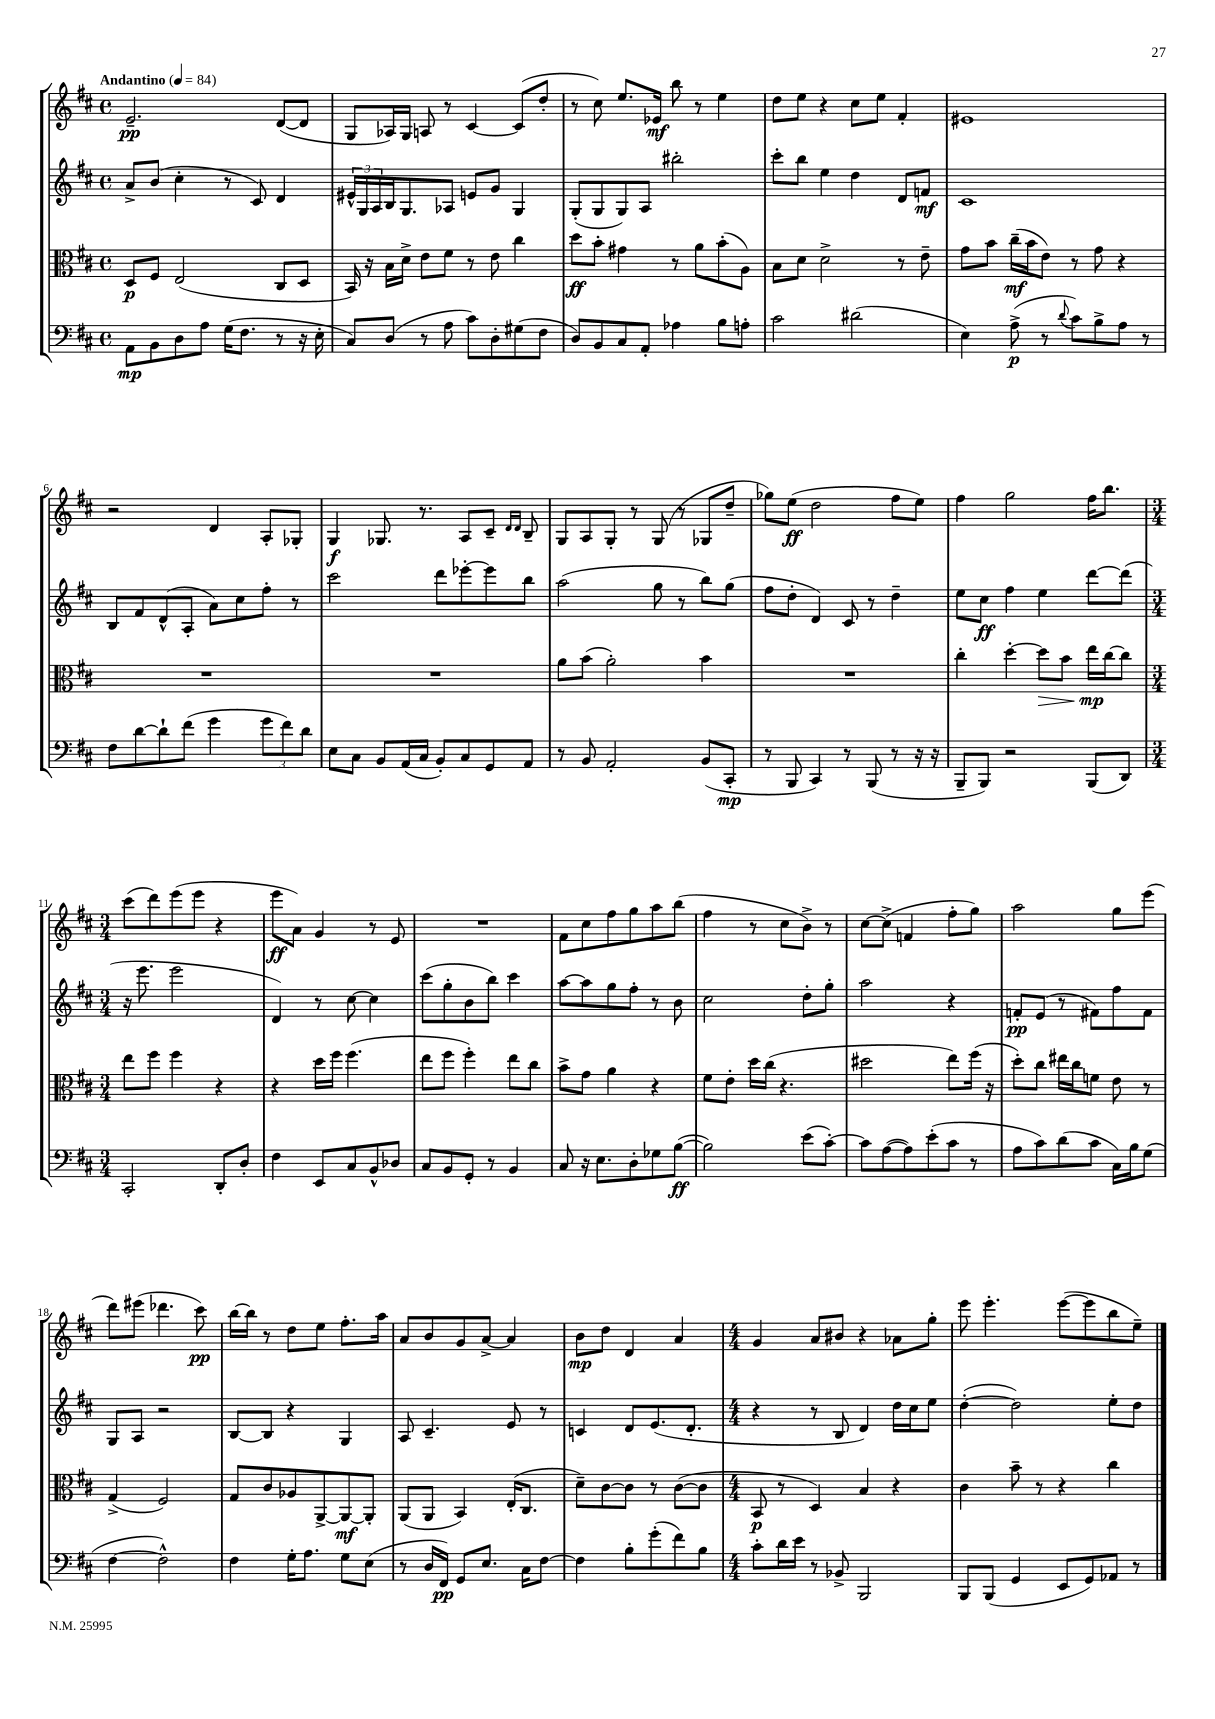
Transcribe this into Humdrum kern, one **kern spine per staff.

**kern	**dynam	**kern	**dynam	**kern	**dynam	**kern	**dynam
*part4	*part4	*part3	*part3	*part2	*part2	*part1	*part1
*staff4	*staff4	*staff3	*staff3	*staff2	*staff2	*staff1	*staff1
*clefF4	*	*clefC3	*	*clefG2	*	*clefG2	*
*k[f#c#]	*	*k[f#c#]	*	*k[f#c#]	*	*k[f#c#]	*
*M4/4	*	*M4/4	*	*M4/4	*	*M4/4	*
*met(c)	*	*met(c)	*	*met(c)	*	*met(c)	*
*MM84	*	*MM84	*	*MM84	*	*MM84	*
=1	=1	=1	=1	=1	=1	=1	=1
!	!	!	!	!	!	!LO:TX:a:B:t=Andantino	!
8AA\L	mp	8D/L	p	8a^/L	.	2.e~/	pp
8BB\	.	8F#/J	.	(8b/J	.	.	.
8D\	.	(2E/	.	4cc#'\	.	.	.
8A\J	.	.	.	.	.	.	.
(16G\KL	.	.	.	8r	.	.	.
8.F#\J	.	.	.	.	.	.	.
.	.	.	.	8c#/)	.	.	.
8r	.	8C#/L	.	4d/	.	([8d/L	.
16r	.	8D/J	.	.	.	8d/J]	.
16E'\	.	.	.	.	.	.	.
=2	=2	=2	=2	=2	=2	=2	=2
8C#/L)	.	16BB/)	.	24e#X^^/LL	.	8G/L	.
.	.	.	.	24G/	.	.	.
.	.	16r	.	.	.	.	.
.	.	.	.	24A/	.	.	.
(8D/J	.	16B\LL	.	16B/J	.	16A-X/L)	.
.	.	16d^\JJ	.	8.G/	.	16G/JJ	.
8r	.	8e\L	.	.	.	8An/	.
8A\	.	8f#\J	.	8A-X/J	.	8r	.
8c#\L)	.	8r	.	8en/L	.	[4c#/	.
8D'\	.	8e\	.	8g/J	.	.	.
(8G#X\	.	4cc#\	.	4G/	.	(8c#/L]	.
8F#\J	.	.	.	.	.	8dd'/J	.
=3	=3	=3	=3	=3	=3	=3	=3
8D/L)	.	8dd\L	ff	(8G'/L	.	8r	.
8BB/	.	8b'\J	.	8G/	.	8cc#\)	.
8C#/	.	4g#X\	.	8G/)	.	8.ee/L	.
8AA'/J	.	.	.	8A/J	.	.	.
.	.	.	.	.	.	16e-X/Jk	mf
4A-X\	.	8r	.	2bb#X'\	.	8bb\	.
.	.	8a\L	.	.	.	8r	.
8B\L	.	(8b'\	.	.	.	4ee\	.
8An'\J	.	8A\J)	.	.	.	.	.
=4	=4	=4	=4	=4	=4	=4	=4
2c#\	.	8B\L	.	8ccc#'\L	.	8dd\L	.
.	.	8d\J	.	8bb\J	.	8ee\J	.
.	.	2d^\	.	4ee\	.	4r	.
(2d#X\	.	.	.	4dd\	.	8cc#\L	.
.	.	.	.	.	.	8ee\J	.
.	.	8r	.	8d/L	.	4f#'/	.
.	.	8e~\	.	8fn/J	mf	.	.
=5	=5	=5	=5	=5	=5	=5	=5
4E\)	.	8g\L	.	1c#	.	1e#X	.
.	.	8b\J	.	.	.	.	.
(8A^\	p	(16cc#~\LL	mf	.	.	.	.
.	.	16b\J	.	.	.	.	.
8r	.	8e\J)	.	.	.	.	.
8qqd/	.	.	.	.	.	.	.
8c#\L)	.	8r	.	.	.	.	.
8B^\	.	8g\	.	.	.	.	.
8A\J	.	4r	.	.	.	.	.
8r	.	.	.	.	.	.	.
!!LO:LB:g=z
=6	=6	=6	=6	=6	=6	=6	=6
8F#\L	.	1r	.	8B/L	.	2r	.
[8d\	.	.	.	8f#/	.	.	.
8d`\]	.	.	.	(8d^^/	.	.	.
(8f#\J	.	.	.	8A'/J	.	.	.
4g\	.	.	.	8a\L)	.	4d/	.
.	.	.	.	8cc#\	.	.	.
12g\L	.	.	.	8ff#'\J	.	8A'/L	.
12f#\)	.	.	.	.	.	.	.
.	.	.	.	8r	.	8G-X'/J	.
12d\J	.	.	.	.	.	.	.
=7	=7	=7	=7	=7	=7	=7	=7
8E\L	.	1r	.	2ccc#\	.	4G/	f
8C#\J	.	.	.	.	.	.	.
8BB/L	.	.	.	.	.	8.G-X/	.
(16AA/L	.	.	.	.	.	.	.
16C#/JJ	.	.	.	.	.	8.r	.
8BB'/L)	.	.	.	8ddd\L	.	.	.
8C#/	.	.	.	[8eee-X'\	.	8A/L	.
8GG/	.	.	.	8eee-\]	.	8c#~/J	.
.	.	.	.	.	.	16qqd/LL	.
.	.	.	.	.	.	16qqd/JJ	.
8AA/J	.	.	.	8bb\J	.	8B~/	.
=8	=8	=8	=8	=8	=8	=8	=8
8r	.	8a\L	.	(2aa\	.	8G/L	.
8BB/	.	(8b\J	.	.	.	8A/	.
2AA'/	.	2a'\)	.	.	.	8G'/J	.
.	.	.	.	.	.	8r	.
.	.	.	.	8gg\	.	(8G/	.
.	.	.	.	8r	.	8r	.
(8BB/L	.	4b\	.	8bb\L)	.	8G-X/L	.
8CC#'/J	mp	.	.	(8gg\J	.	8dd~/J	.
=9	=9	=9	=9	=9	=9	=9	=9
8r	.	1r	.	8ff#\L	.	8gg-X\L)	.
8BBB/	.	.	.	8dd'\J	.	(8ee\J	ff
4CC#/)	.	.	.	4d/)	.	2dd\	.
8r	.	.	.	8c#/	.	.	.
(8BBB/	.	.	.	8r	.	.	.
8r	.	.	.	4dd~\	.	8ff#\L	.
16r	.	.	.	.	.	8ee\J)	.
16r	.	.	.	.	.	.	.
=10	=10	=10	=10	=10	=10	=10	=10
8BBB~/L	.	4cc#'\	.	8ee\L	.	4ff#\	.
8BBB/J)	.	.	.	8cc#\J	ff	.	.
2r	.	[4dd'\	.	4ff#\	.	2gg\	.
!	!	!	!LO:HP:b	!	!	!	!
.	.	8dd\L]	>	4ee\	.	.	.
.	.	8b\J	.	.	.	.	.
(8BBB/L	.	16ee\LL	mp	[8ddd\L	.	16ff#\KL	.
.	.	[16cc#\J	]	.	.	8.bb\J	.
8DD/J)	.	8cc#\J]	.	(8ddd\J]	.	.	.
!!LO:LB:g=z
=11	=11	=11	=11	=11	=11	=11	=11
*M3/4	*	*M3/4	*	*M3/4	*	*M3/4	*
2CC#'/	.	8ee\L	.	16r	.	(8ccc#\L	.
.	.	.	.	8.eee\	.	.	.
.	.	8ff#\J	.	.	.	8ddd\)	.
.	.	4ff#\	.	2eee\	.	(8eee\	.
.	.	.	.	.	.	8eee\J	.
8DD'/L	.	4r	.	.	.	4r	.
8D'/J	.	.	.	.	.	.	.
=12	=12	=12	=12	=12	=12	=12	=12
4F#\	.	4r	.	4d/)	.	8eee\L	ff
.	.	.	.	.	.	8a\J)	.
8EE/L	.	16dd\LL	.	8r	.	4g/	.
.	.	16ff#\JJ	.	.	.	.	.
8C#/	.	(4.ff#\	.	[8cc#\	.	.	.
8BB^^/	.	.	.	4cc#\]	.	8r	.
8D-X/J	.	.	.	.	.	8e/	.
=13	=13	=13	=13	=13	=13	=13	=13
8C#/L	.	8ee\L	.	(8ccc#\L	.	2.r	.
8BB/	.	8ff#\J	.	8gg'\	.	.	.
8GG'/J	.	4ff#'\)	.	8b\	.	.	.
8r	.	.	.	8bb\J)	.	.	.
4BB/	.	8ee\L	.	4ccc#\	.	.	.
.	.	8cc#\J	.	.	.	.	.
=14	=14	=14	=14	=14	=14	=14	=14
8C#/	.	8b^\L	.	[8aa\L	.	8f#\L	.
16r	.	8g\J	.	8aa\]	.	8cc#\	.
8.E\L	.	.	.	.	.	.	.
.	.	4a\	.	8gg\	.	8ff#\	.
8D'\	.	.	.	8ff#'\J	.	8gg\	.
8G-X\	.	4r	.	8r	.	8aa\	.
([8B\J	ff	.	.	8b\	.	(8bb\J	.
=15	=15	=15	=15	=15	=15	=15	=15
2B\])	.	8f#\L	.	2cc#\	.	4ff#\	.
.	.	8e'\J	.	.	.	.	.
.	.	16dd\LL	.	.	.	8r	.
.	.	(16cc#\JJ	.	.	.	.	.
.	.	4.r	.	.	.	8cc#\L	.
(8e\L	.	.	.	8dd'\L	.	8b^\J)	.
[8c#'\J)	.	.	.	8gg'\J	.	8r	.
=16	=16	=16	=16	=16	=16	=16	=16
8c#\L]	.	2dd#X\	.	2aa\	.	[8cc#\L	.
([8A\	.	.	.	.	.	(8cc#^\J]	.
8A\])	.	.	.	.	.	4fn/	.
(8e'\	.	.	.	.	.	.	.
8c#\J	.	8ee\L)	.	4r	.	8ff#'\L	.
8r	.	(16ff#\Jk	.	.	.	8gg\J)	.
.	.	16r	.	.	.	.	.
=17	=17	=17	=17	=17	=17	=17	=17
8A\L	.	8dd'\L)	.	8fn'/L	pp	2aa\	.
8c#\)	.	8cc#\J	.	(8e/J	.	.	.
(8d\	.	16ee#X\LL	.	8r	.	.	.
.	.	16cc#\J	.	.	.	.	.
8c#\J	.	8fn\J	.	8f#X\L)	.	.	.
16C#\LL)	.	8e\	.	8ff#\	.	8gg\L	.
16B\J	.	.	.	.	.	.	.
(8G\J	.	8r	.	8f#\J	.	(8eee\J	.
!!LO:LB:g=z
=18	=18	=18	=18	=18	=18	=18	=18
[4F#\	.	(4G^/	.	8G/L	.	8ddd\L)	.
.	.	.	.	8A/J	.	(8eee#X\J	.
2F#^^\])	.	2F#/)	.	2r	.	4.ddd-X\	.
.	.	.	.	.	.	8ccc#\)	pp
=19	=19	=19	=19	=19	=19	=19	=19
4F#\	.	8G/L	.	[8B/L	.	[16bb\LL	.
.	.	.	.	.	.	16bb\JJ]	.
.	.	8c#/	.	8B/J]	.	8r	.
16G'\KL	.	8A-X/	.	4r	.	8dd\L	.
8.A\J	.	.	.	.	.	.	.
.	.	[8AA^/	.	.	.	8ee\J	.
8G\L	.	8AA/_	mf	4G/	.	8.ff#'\L	.
(8E\J	.	8AA'/J]	.	.	.	.	.
.	.	.	.	.	.	16aa\Jk	.
=20	=20	=20	=20	=20	=20	=20	=20
8r	.	(8AA/L	.	8A/	.	8a/L	.
16D/LL	.	8AA/J	.	4.c#~/	.	8b/	.
16FF#/JJ)	pp	.	.	.	.	.	.
8GG/L	.	4BB/)	.	.	.	8g/	.
8.E/J	.	.	.	.	.	[8a^/J	.
.	.	(16E'/KL	.	8e/	.	4a/]	.
16C#\KL	.	8.C#/J	.	.	.	.	.
[8F#\J	.	.	.	8r	.	.	.
=21	=21	=21	=21	=21	=21	=21	=21
4F#\]	.	8d~\L)	.	4cn/	.	8b\L	mp
.	.	[8c#\	.	.	.	8dd\J	.
8B'\L	.	8c#\J]	.	8d/L	.	4d/	.
(8g'\	.	8r	.	(8.e/	.	.	.
8f#\)	.	([8c#\L	.	.	.	4a/	.
.	.	.	.	8.d'/J	.	.	.
8B\J	.	8c#\J]	.	.	.	.	.
=22	=22	=22	=22	=22	=22	=22	=22
*M4/4	*	*M4/4	*	*M4/4	*	*M4/4	*
8c#'\L	.	8BB/	p	4r	.	4g/	.
16d\L	.	8r	.	.	.	.	.
16e\JJ	.	.	.	.	.	.	.
8r	.	4D/)	.	8r	.	8a/L	.
8BB-X^/	.	.	.	8B/	.	8b#X/J	.
2BBB/	.	4B/	.	4d/)	.	4r	.
.	.	4r	.	16dd\LL	.	8a-X\L	.
.	.	.	.	16cc#\J	.	.	.
.	.	.	.	8ee\J	.	8gg'\J	.
=23	=23	=23	=23	=23	=23	=23	=23
8BBB/L	.	4c#\	.	([4dd'\	.	8eee\	.
(8BBB/J	.	.	.	.	.	4.eee'\	.
4GG/	.	8b~\	.	2dd\])	.	.	.
.	.	8r	.	.	.	.	.
8EE/L	.	4r	.	.	.	([8eee\L	.
8GG/)	.	.	.	.	.	8eee\]	.
8AA-X/J	.	4cc#\	.	8ee'\L	.	8bb\	.
8r	.	.	.	8dd\J	.	8ee~\J)	.
==	==	==	==	==	==	==	==
*-	*-	*-	*-	*-	*-	*-	*-
